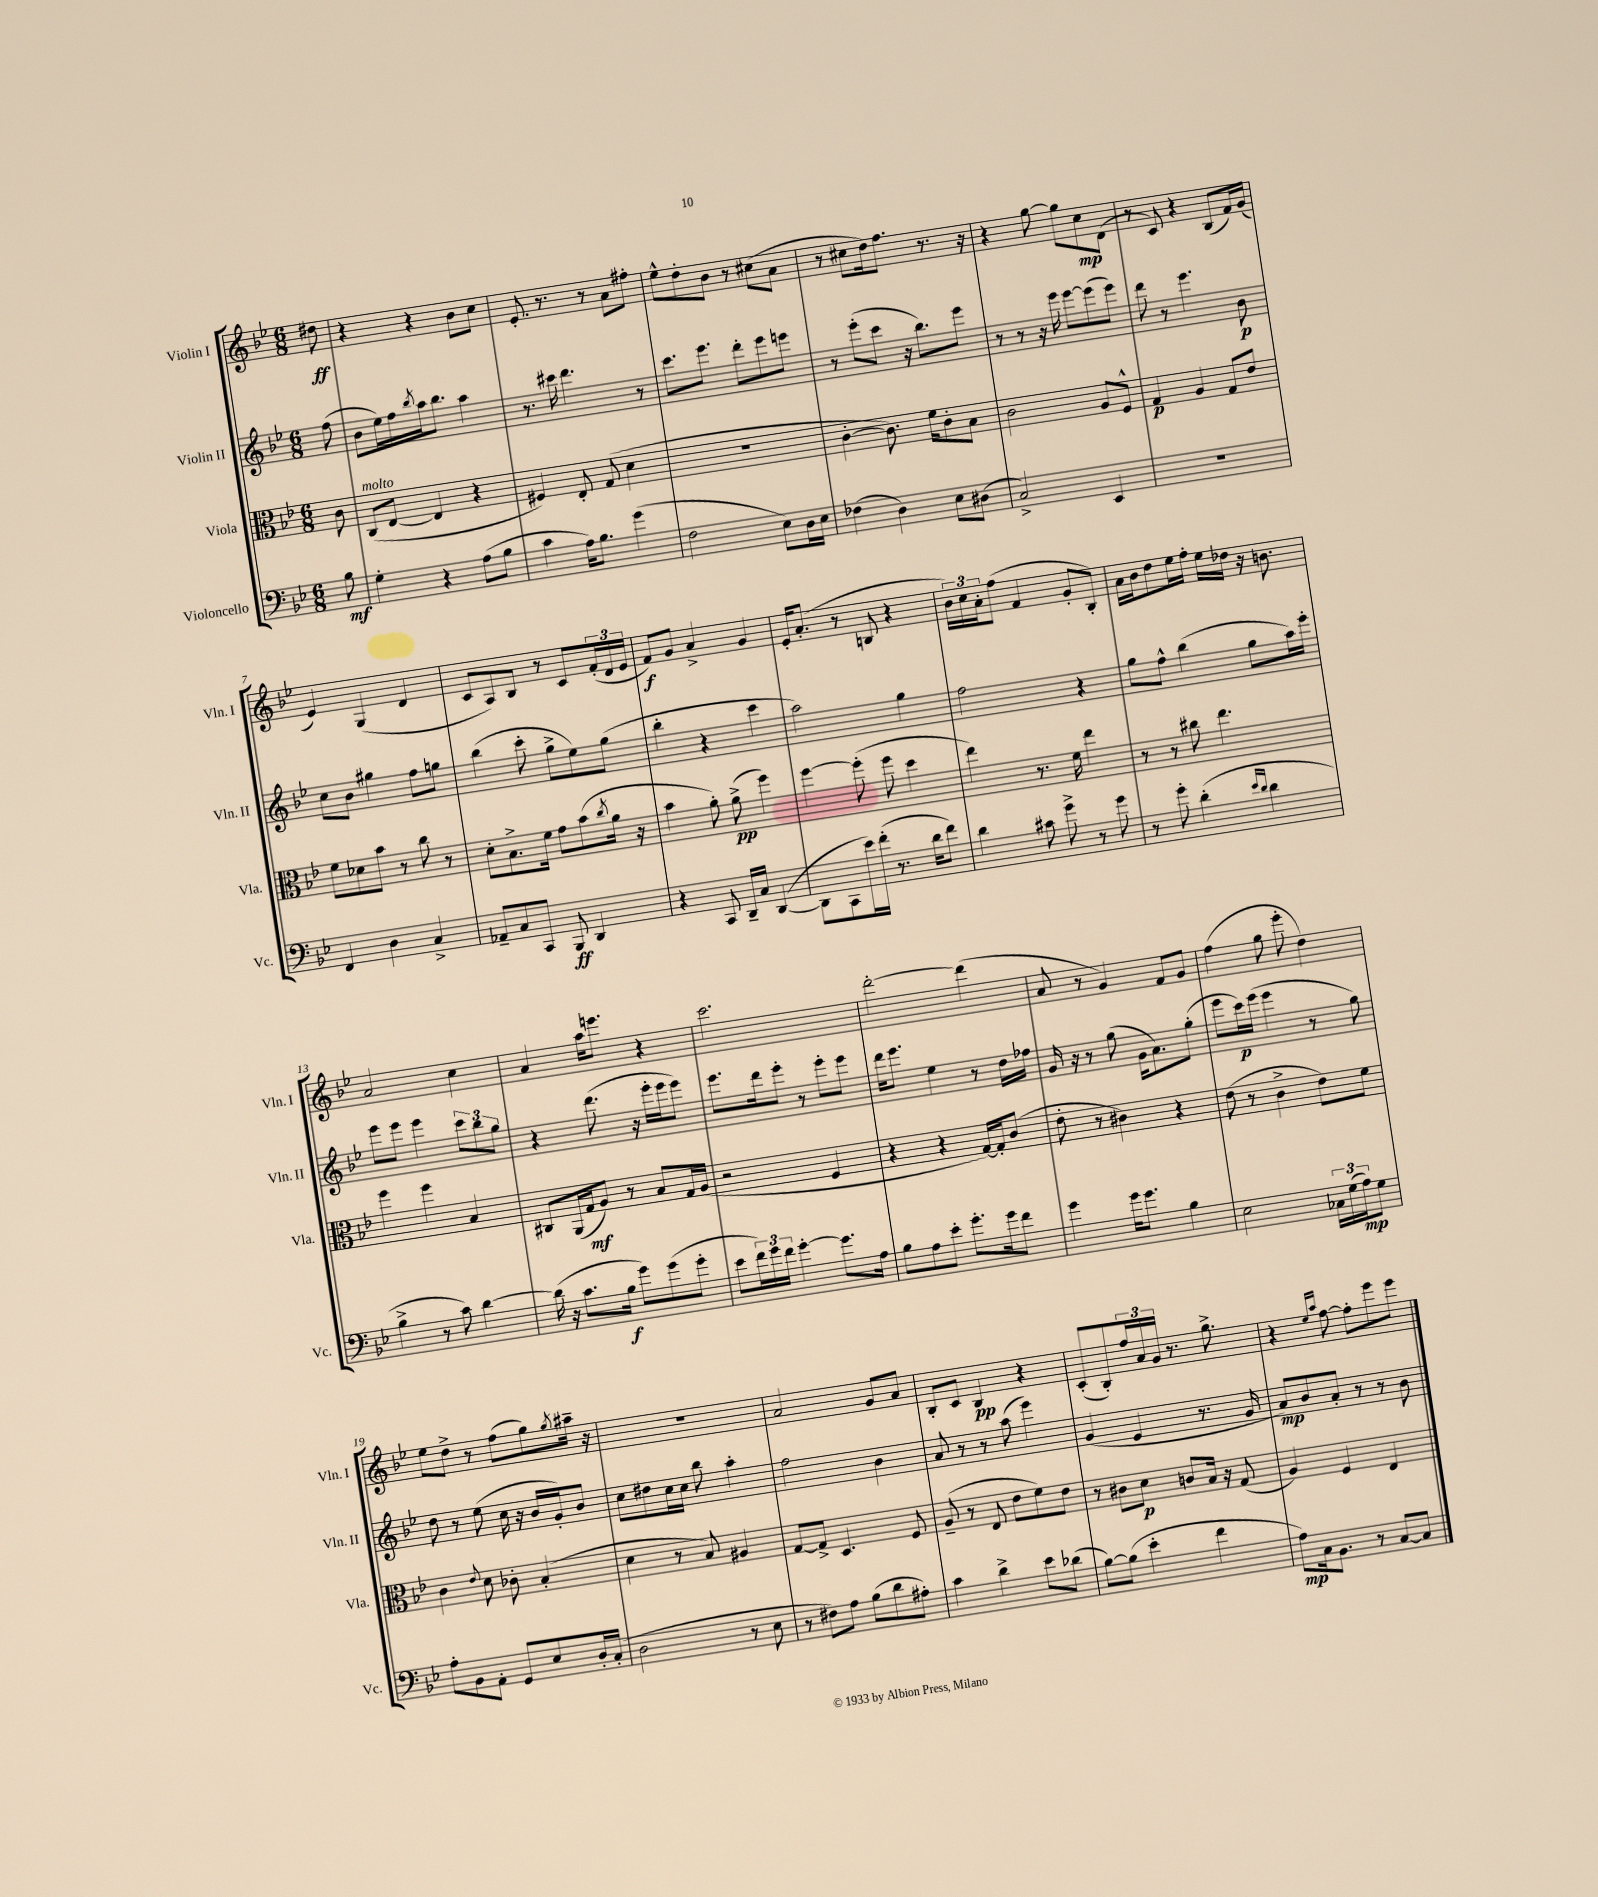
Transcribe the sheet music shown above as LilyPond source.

<<
\new StaffGroup <<
\new Staff = "s0" \with { instrumentName = "Violin I" shortInstrumentName = "Vln. I" } {
    \clef treble \key bes \major \numericTimeSignature \time 6/8 \partial 8
    dis''8\ff |
    r4 r4 bes'8 c''8 |
    ees'8.-. r8. r8 a'8 fis''8-. |
    ees''8-^ d''8-. bes'8 r8 cis''8( a'8 |
    r8 cis''8 d''16) f''8. r8. r16 |
    r4 g''8~ g''8 c''8\mp d'8( |
    r8 c'8) r4 bes8( f'16) g'16( |
    ees'4) g4( d'4 |
    c'8 a8) bes8 r8 c'8 \tuplet 3/2 { f'16-.( d'16 ees'16 } |
    f'8\f) g'8 a'4-> g'4 |
    ees'16-. a'8.-.( r8 b8 r4 |
    \tuplet 3/2 { bes'16) c''16 a'16-. } f''8( f'4 g'8-. bes8-.) |
    a'16 bes'16 d''8 ees''16 f''16-. ees''16 des''16 r16 b'8. |
    a'2 c''4 |
    a'4 a''16 e'''8. r4 |
    c'''2. |
    d'''2~-. d'''4( |
    a'8 r8 g'4) f'8 g'8 |
    f''4( g''8 ees'''8-. d''4) |
    ees''8 d''8-> r8 f''8( g''8) \acciaccatura { g''8 } ais''16-- r16 |
    R2. |
    a'2 g'8 a'8 |
    bes8-. c'8 bes4\pp r4 |
    c'8-.( bes8-.) \tuplet 3/2 { f''16 a'16 g'16 } r8. g''8.-> |
    r4 \grace { ees''16 a''16 } f''8~ f''8-. ees'''8 ees'''8 \bar "|." |
}
\new Staff = "s1" \with { instrumentName = "Violin II" shortInstrumentName = "Vln. II" } {
    \clef treble \key bes \major \numericTimeSignature \time 6/8 \partial 8
    f''8( |
    bes'8 ees''16) f''16 \acciaccatura { bes''8 } a''16 bes''8. a''4 |
    r8. cis'''16 d'''4. r8 |
    c'''8. ees'''8. d'''8-. ees'''8 e'''8 |
    r8 ees'''8-.( c'''8 r16 bes''8.) ees'''8 |
    r8 r8 r16 ees'''16 ees'''8~ ees'''8( ees'''8) |
    d'''8 r8 ees'''4. bes'8\p |
    c''8 bes'8 gis''4 f''8 g''8 |
    bes''4( c'''8-. g''8-> ees''8) g''8( |
    bes''4-. r4 c'''4 |
    a''2) g''4 |
    f''2 r4 |
    g''8 f''8-^ bes''4( g''8 a''16) ees'''16-. |
    ees'''8 ees'''8 ees'''4 \tuplet 3/2 { c'''8 bes''8 g''8 } |
    r4 d'''8.( r16 ees'''16-. ees'''16 ees'''8) |
    ees'''8. d'''16 ees'''8-. r8 ees'''8-. ees'''8 |
    d'''16 ees'''8. ees''4 r8 d''16 fes''16 |
    g'16 r16 r8 g''8( g'16 a'8.) g''8-.( |
    ees'''8 c'''16\p) ees'''16( ees'''4 r8 g''8) |
    d''8 r8 ees''8( c''16 r16 bes'16 g'16-.) bes'8 |
    c''8 dis''8 c''16 c''16 bes''8 a''4-. |
    f''2 bes'4 |
    a'8 r8 r8 a''8( ees'''4) |
    g'4( ees'4 r8. g'16 |
    a'8\mp) bes'8 a'8-. r8 r8 bes'8 \bar "|." |
}
\new Staff = "s2" \with { instrumentName = "Viola" shortInstrumentName = "Vla." } {
    \clef alto \key bes \major \numericTimeSignature \time 6/8 \partial 8
    c'8 |
    c8^\markup { \italic "molto" }( ees8~ ees4 r4 |
    fis4) ees8-. g8( d'4 |
    R2. |
    c'4~-. c'8.) f'16 c'8-. bes8 |
    c'2 a8 f8-^ |
    g4\p a4 g8 ees'8 |
    f'8 des'8 bes'8 r8 c''8 r8 |
    d'8-. bes8.-> f'16 g'8 bes'8( \acciaccatura { c''8 } a'16 r16 |
    bes'4 a'8-.) a'8->\pp( f''4) |
    f''4~ f''8-.( f''8 d''4 |
    ees''4) r8. f'16 ees''4 |
    r8 r8 cis''8 ees''4. |
    f''4 f''4 bes4 |
    cis8 a,16( g16\mf a8) r8 bes8 g16 a16( |
    r2 f4 |
    r4 r4 g16~) g16-. c'8( |
    ees'8-. r8 cis'4) r4 |
    ees'8( r8 c'4-> ees'8) f'8 |
    c'4 \appoggiatura { ees'8 } d'8 ces'8-. bes4-.( |
    d'4 r8 bes8) ais4 |
    g8~ g8-> d4. f8 |
    a8--( r8 ees8 ees'8 f'8) ees'8 |
    r8 cis'8 d'8\p c'8 bes16 r16 g8( |
    a4) f4 ees4 \bar "|." |
}
\new Staff = "s3" \with { instrumentName = "Violoncello" shortInstrumentName = "Vc." } {
    \clef bass \key bes \major \numericTimeSignature \time 6/8 \partial 8
    bes8\mf |
    g4-. r4 a8( bes8 |
    c'4 a16) bes8. g'4( |
    f2 ees8) d16 ees16 |
    fes4( d4) ees8 dis8( |
    c2->) ees,4 |
    R2. |
    f,4 d4 c4-> |
    aes,8-- c8 c,8 bes,,8\ff d,4 |
    r4 c,8 d,16-- c16 d,4~( |
    d,8 c,8 ees'16) f'16-.( r8. d'16 f'8) |
    d'4 cis'8 g'8-> r8 g'8 |
    r8 g'8-. d'4-.( \grace { ees'16 d'16 } d'4 |
    bes4-> r8 c'8) d'4~ |
    d'16( r16 c'8. bes16\f g'8) g'8( g'8-. |
    ees'8 \tuplet 3/2 { f'16) g'16 f'16 } g'4~-. g'8. a16 |
    bes8 a8 ees'8-. g'8.-. g'16 f'8 |
    g'4 g'16 g'8. bes4 |
    ees2 \tuplet 3/2 { ces16 g16( a16\mp) } g8 |
    a8-. bes,8 a,8-. g,8 ees8 d16-. c16-.( |
    d2 r8 ees8 |
    r8 fis8) a8 bes8( d'8 ais8-.) |
    c'4 d'4-> ees'8 des'8( |
    bes8~) bes8( ees'4-. f'4 |
    a8\mp) c16 bes,8. r8 c8~ c8 \bar "|." |
}
>>
>>
